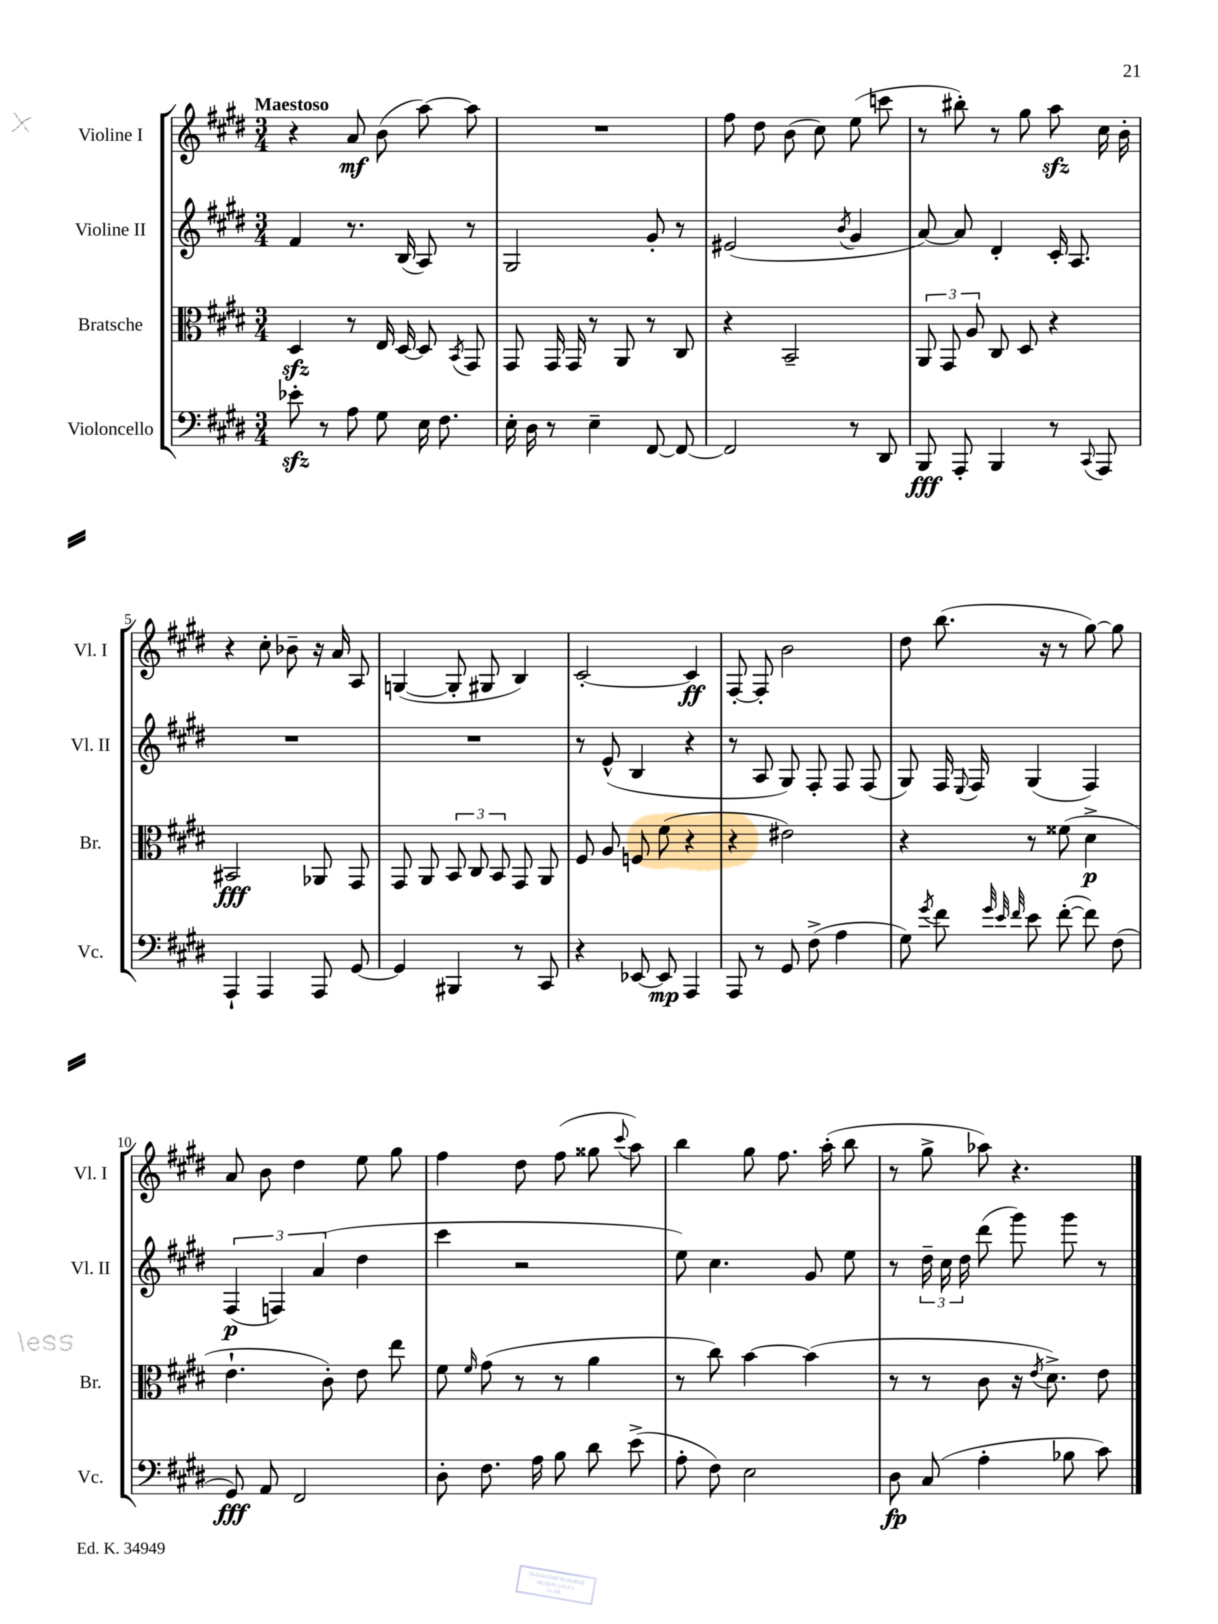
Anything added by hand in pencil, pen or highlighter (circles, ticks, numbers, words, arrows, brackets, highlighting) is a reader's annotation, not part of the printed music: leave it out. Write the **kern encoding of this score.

**kern	**kern	**kern	**kern
*staff4	*staff3	*staff2	*staff1
*clefF4	*clefC3	*clefG2	*clefG2
*k[f#c#g#d#]	*k[f#c#g#d#]	*k[f#c#g#d#]	*k[f#c#g#d#]
*M3/4	*M3/4	*M3/4	*M3/4
8e-'	4D#	4f#	4r
8r	.	.	.
8A	8r	8.r	8a
8G#	16E	.	(8b
.	[16D#	(16B	.
16E	8D#]	8A)	[8aa)
8.F#	.	.	.
.	8qBB	.	.
.	8GG#	8r	8aa]
=	=	=	=
16E'	8GG#	2G#	2.r
16D#	.	.	.
8r	16GG#	.	.
.	16GG#	.	.
4E~	8r	.	.
.	8AA	.	.
[8FF#	8r	8g#'	.
8FF#_	8C#	8r	.
=	=	=	=
2FF#]	4r	(2e#	8ff#
.	.	.	8dd#
.	2BB~	.	(8b
.	.	.	8cc#)
.	.	8qb	.
8r	.	4g#	(8ee
8DD#	.	.	8ccc
=	=	=	=
8BBB	12AA	[8a)	8r
.	12GG#	.	.
8AAA'	.	8a]	8bb#')
.	12A	.	.
4BBB	8C#	4d#'	8r
.	8D#	.	8gg#
8r	4r	16c#'	8aa
.	.	8.A	.
8qqCC#	.	.	.
8AAA	.	.	16cc#
.	.	.	16b'
=	=	=	=
4AAA`	2BB#	2.r	4r
4AAA	.	.	8cc#'
.	.	.	8b-~
8AAA	8AA-	.	16r
.	.	.	16a
[8GG#	8GG#	.	8A
=	=	=	=
4GG#]	8GG#	2.r	([4G
.	8AA	.	.
4BBB#	12BB	.	8G']
.	12C#	.	.
.	.	.	8G#
.	12BB	.	.
8r	8GG#	.	4B)
8CC#	8AA	.	.
=	=	=	=
4r	8F#	8r	[2c#'
.	8A	(8e^^	.
[8EE-	8F	4B	.
8EE-]	(8f#	.	.
4AAA	4r	4r	4c#]
=	=	=	=
8AAA	4r	8r	[8F#'
8r	.	8A	8F#']
8GG#	2e#)	8G#)	2b
(8F#^	.	8F#'	.
4A	.	8F#	.
.	.	(8F#	.
=	=	=	=
8G#)	4r	8G#)	8dd#
8qg#	.	.	.
8f#	.	16F#	(8.bb
.	.	8qqE	.
.	.	16F#	.
32qqg#	.	.	.
32qqe	.	.	.
32qqf#	.	.	.
8e	8r	(4G#	.
.	.	.	16r
([8f#'	(8f##	.	8r
8f#])	4d#^	4F#)	[8gg#)
(8F#	.	.	8gg#]
=	=	=	=
8GG#)	4.e`	(6F#	8a
8AA	.	.	8b
.	.	6F)	.
2FF#	.	.	4dd#
.	.	(6a	.
.	8c#')	.	.
.	8e	4dd#	8ee
.	8ee	.	8gg#
=	=	=	=
8D#'	8f#	4ccc#	4ff#
.	16qqf#	.	.
8.F#	(8g#	.	.
.	8r	2r	8dd#
16A	.	.	.
8B	8r	.	(8ff#
8d#	4a	.	8gg##
.	.	.	8qqccc#
(8e^	.	.	8aa)
=	=	=	=
8A'	8r	8ee)	4bb
8F#)	8cc#)	4.cc#	.
2E	[4b	.	8gg#
.	.	.	8.ff#
.	(4b]	8g#	.
.	.	.	(16aa'
.	.	8ee	8bb
=	=	=	=
8D#	8r	8r	8r
(8C#	8r	24dd#~	8gg#^
.	.	24cc#	.
.	.	24dd#	.
4A'	8c#	(8ddd#	8aa-)
.	16r	8ggg#)	4.r
.	8qe	.	.
.	8.d#^)	.	.
8B-	.	8ggg#	.
8c#)	8e	8r	.
==	==	==	==
*-	*-	*-	*-
